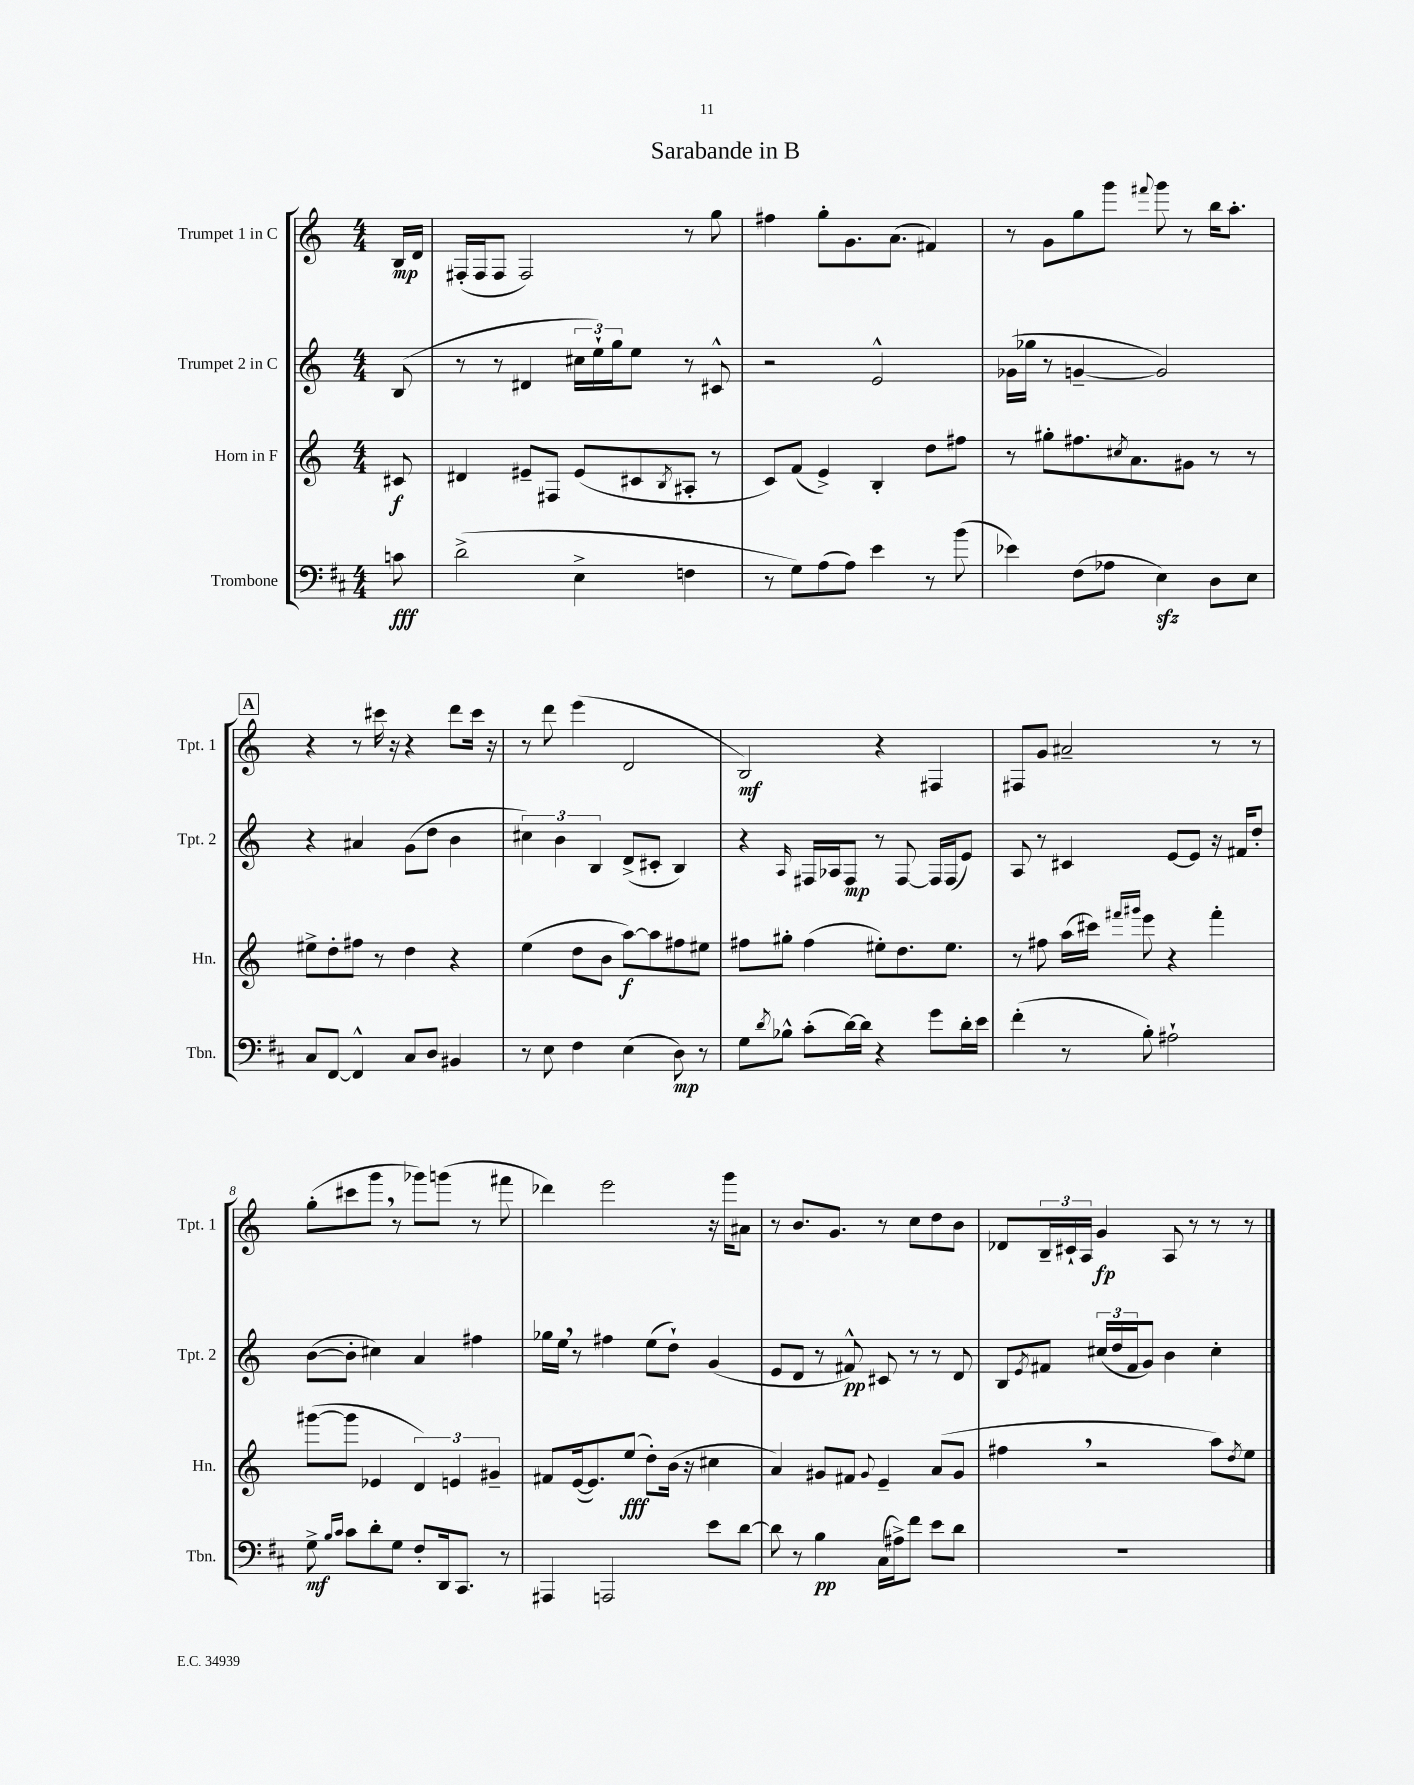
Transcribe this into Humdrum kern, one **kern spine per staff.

**kern	**kern	**kern	**kern
*staff4	*staff3	*staff2	*staff1
*clefF4	*clefG2	*clefG2	*clefG2
*k[f#c#]	*k[]	*k[]	*k[]
*M4/4	*M4/4	*M4/4	*M4/4
8c\	8c#/	(8B/	16B/LL
.	.	.	16d/JJ
=	=	=	=
(2d^\	4d#/	8r	(16F#'/LL
.	.	.	16F#/J
.	.	8r	8F#/J
.	8e#~/L	4d#/	2F#/)
.	8F#/J	.	.
4E^\	(8e#/L	24cc#\LL	.
.	.	24ee`\)	.
.	.	24gg\J	.
.	8c#/	8ee\J	.
.	8qB/	.	.
4F\	8A#'/J	8r	8r
.	8r	8c#^^/	8gg\
=	=	=	=
8r	8c/L)	2r	4ff#\
8G\L)	(8f/J	.	.
(8A\	4e^/)	.	8gg'\L
8A\J)	.	.	8.g\
4e\	4B'/	2e^^/	.
.	.	.	(8.a\J
8r	8dd\L	.	4f#/)
(8b\	8ff#\J	.	.
=	=	=	=
4e-\)	8r	(16g-\LL	8r
.	.	16gg-\JJ	.
.	8gg#'\L	8r	8g\L
(8F#\L	8.ff#\	[4g~/	8gg\
8A-\J	.	.	8ggg\J
.	8qcc#/	.	.
.	8.a\	.	.
.	.	.	8qqfff#/
4E\)	.	2g/])	8ggg\
.	8g#\J	.	8r
8D\L	8r	.	16bb\LK
.	.	.	8.aa'\J
8E\J	8r	.	.
=	=	=	=
8C#/L	8ee#^\L	4r	4r
[8FF#/J	8dd'\	.	.
4FF#^^/]	8ff#\J	4a#/	8r
.	8r	.	16ccc#\
.	.	.	16r
8C#/L	4dd\	(8g\L	4r
8D/J	.	8dd\J	.
4BB#/	4r	4b\	8ddd\L
.	.	.	16ccc#\Jk
.	.	.	16r
=	=	=	=
8r	(4ee\	6cc#\)	8r
8E\	.	.	8ddd\
.	.	6b\	.
4F#\	8dd\L	.	(4eee\
.	.	6B/	.
.	8b\J	.	.
(4E\	[8aa\L)	(8d^/L	2d/
.	8aa\]	8c#'/J	.
8D\)	8ff#\	4B/)	.
8r	8ee#\J	.	.
=	=	=	=
8G\L	8ff#\L	4r	2B/)
8qd/	.	.	.
8B-^^\J	8gg#'\J	.	.
.	.	16qqA/	.
(8c#'\L	(4ff#\	16F#/LL	.
.	.	16A-/J	.
[16d\L)	.	8F#/J	.
16d\]JJ	.	.	.
4r	8ee#'\L)	8r	4r
.	8.dd\	[8F#/	.
8g\L	.	16F#/]LL	4F#/
.	8.ee#\J	(16F#/J	.
16d'\L	.	8e/J)	.
16e\JJ	.	.	.
=	=	=	=
(4f#'\	8r	8A/	8F#/L
.	8ff#\	8r	8g/J
8r	(16aa\LL	4c#/	2a#~/
.	16ccc#\JJ)	.	.
.	16qqfff#/LL	.	.
.	16qqggg#/JJ	.	.
8B'\)	8eee\	.	.
2A#`\	4r	[8e/L	.
.	.	8e/]J	.
.	4fff#'\	16r	8r
.	.	16f#/LK	.
.	.	8dd'/J	8r
=	=	=	=
8G^\	([8ggg#\L	([8b\L	(8gg'\L
16qqB/LL	.	.	.
16qqc#/JJ	.	.	.
8c#\L	8ggg#\]J	8b'\]J	8ccc#\
8d'\	4e-/	4cc#\)	8ggg\J
8G\J	.	.	8r
8F#'/L	6d/)	4a/	8ggg-\L)
16DD/k	.	.	(8ggg\J
.	6e/	.	.
8.CC#/J	.	.	.
.	.	4ff#\	8r
.	6g#~/	.	.
8r	.	.	8fff#\
=	=	=	=
4AAA#/	8f#/L	16gg-\LL	4ddd-\)
.	.	16ee\JJ	.
.	([16e/k	8r	.
.	8.e/])	.	.
2AAA/	.	4ff#\	2eee\
.	(8ee/J	.	.
.	8dd'\L)	(8ee\L	.
.	(16b\Jk	8dd`\J)	.
.	16r	.	.
8e\L	4cc#\	(4g/	16r
.	.	.	16ggg\LK
[8d\J	.	.	8a#\J
=	=	=	=
8d\]	4a/)	8e/L	8r
8r	.	8d/J	8.b/L
4B\	8g#/L	8r	.
.	.	.	8.g/J
.	8f#/J	8f#^^/)	.
.	8qqg#/	.	.
(16C#\LL	4e~/	8c#/	8r
16A#^\J)	.	.	.
8f#\J	.	8r	8cc\L
8e\L	(8a/L	8r	8dd\
8d\J	8g#/J	8d/	8b\J
=	=	=	=
1r	4ff#\	8B/L	8d-/L
.	.	8qe/	.
.	.	8f#/J	24B~/L
.	.	.	24c#`/
.	.	.	24A/JJ
.	2r	(24cc#/LL	4g/
.	.	24dd/	.
.	.	24f#/J	.
.	.	8g/J)	.
.	.	4b\	8A/
.	.	.	8r
.	8aa\L)	4cc#'\	8r
.	8qdd/	.	.
.	8ee\J	.	8r
==	==	==	==
*-	*-	*-	*-
